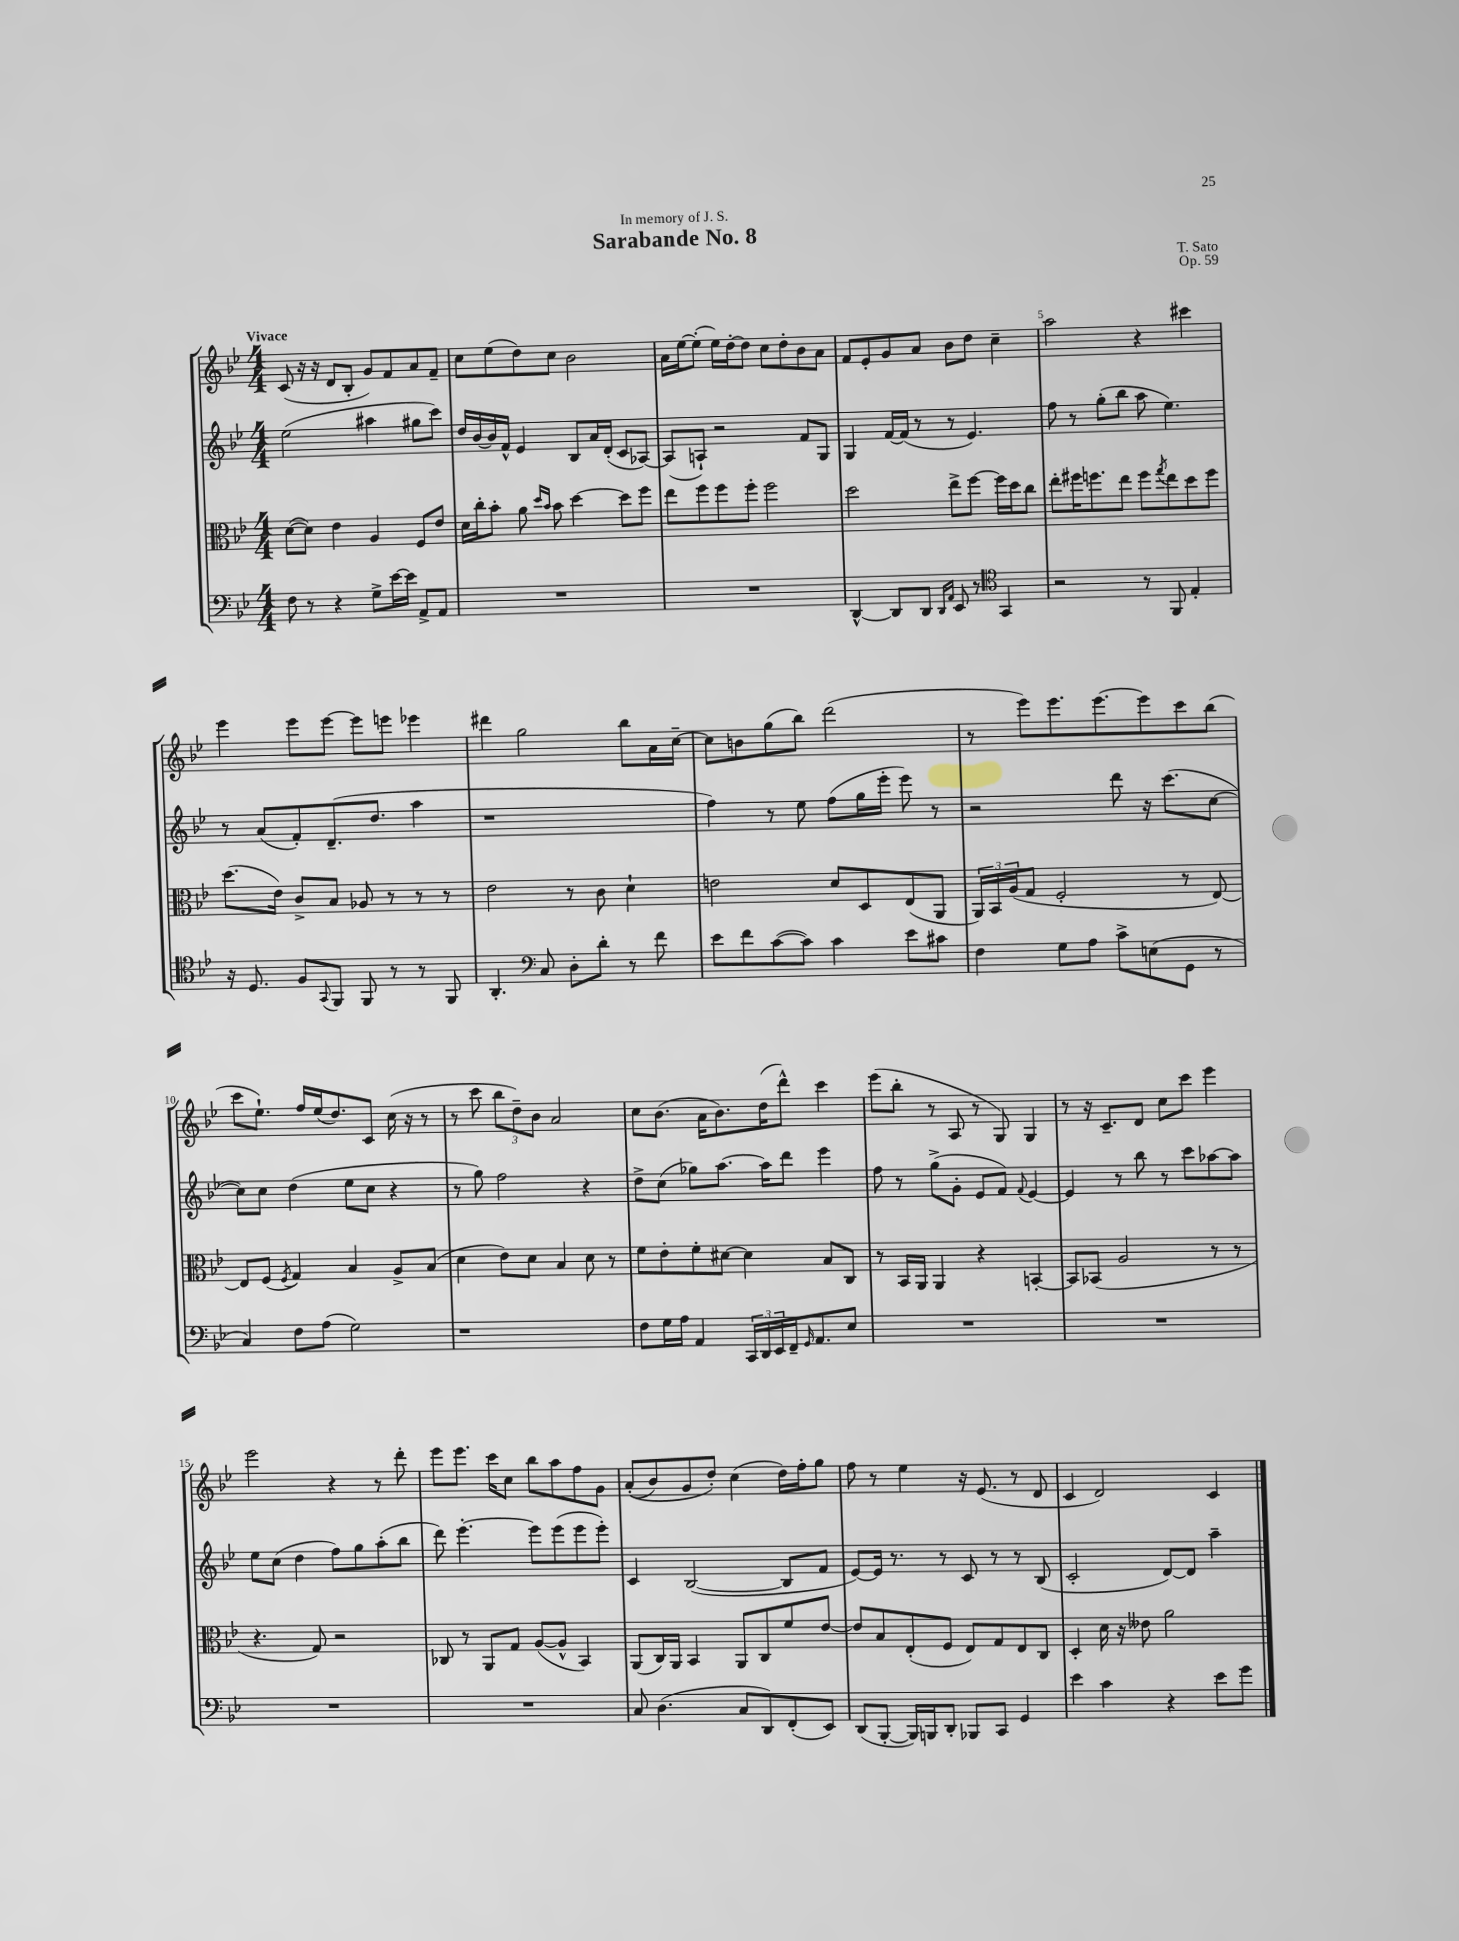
\header { title = "Sarabande No. 8" composer = "T. Sato" dedication = "In memory of J. S." opus = "Op. 59" }
<<
\new StaffGroup <<
\new Staff = "s0" {
    \clef treble \key bes \major \numericTimeSignature \time 4/4 \tempo "Vivace"
    c'8( r16 r16 d'8 bes8-. g'8) f'8 a'8 f'8-- |
    c''8 ees''8( d''8) c''8 bes'2 |
    a'16 ees''16~ ees''8-.( ees''16) d''16~-. d''8 c''8 d''8-. bes'8 a'8 |
    f'8 ees'8-. g'8 a'8 bes'8 d''8 c''4-- |
    a''2 r4 cis'''4 |
    ees'''4 ees'''8 ees'''8~ ees'''8 e'''8 ees'''4 |
    dis'''4 g''2 bes''8 a'16 c''16~-- |
    c''8 b'8 g''8( bes''8) d'''2( |
    r8 ees'''8) ees'''8. ees'''8.~ ees'''8 c'''8 bes''8( |
    c'''8 ees''8.-!) f''16 ees''16( d''8.) c'8 c''16( r16 r8 |
    r8 c'''8 \tuplet 3/2 { bes''8 d''8--) bes'8 } a'2 |
    c''8 bes'8.( a'16 bes'8.) d''16( d'''8-^) c'''4 |
    ees'''8( bes''8-. r8 a8 r8 g8) g4 |
    r8 r16 c'8.-- d'8 c''8 c'''8 ees'''4 |
    ees'''2 r4 r8 d'''8-. |
    ees'''8 ees'''8. c'''16 c''8 bes''8 a''8 f''8 g'8 |
    a'8-.(\( bes'8) g'8 d''8-.\) c''4( d''16) f''16-. g''8 |
    f''8 r8 ees''4 r16 ees'8.( r8 d'8 |
    c'4 d'2) c'4 \bar "|." |
}
\new Staff = "s1" {
    \clef treble \key bes \major \numericTimeSignature \time 4/4
    ees''2( ais''4 gis''8 c'''8) |
    d''16 bes'16~ bes'16 f'16-^ ees'4 bes8 a'16 d'16-.( c'8 aes8~) |
    aes8( a8-!) r2 f'8 g8 |
    g4 f'16~ f'16( r8 r8 ees'4.) |
    f''8 r8 g''8-.( bes''8 a''8 ees''4.) |
    r8 a'8( f'8-.) d'8.--( d''8. a''4 |
    r1 |
    f''4) r8 ees''8 f''8( g''16 ees'''16-. ees'''8) r8 |
    r2 d'''8 r16 c'''8.( c''8~ |
    c''8) c''8 d''4( ees''8 c''8 r4 |
    r8 g''8) f''2 r4 |
    d''8-> c''8( ges''8) a''8.~ a''16 d'''8 ees'''4 |
    f''8 r8 g''8->( g'8-. ees'8 f'8) \appoggiatura { f'8 } ees'4~ |
    ees'4 r8 bes''8 r8 c'''8 aes''8~ aes''8 |
    ees''8 c''8( d''4 f''8) g''8 a''8-.( bes''8 |
    d'''8) ees'''4.~-. ees'''8 ees'''8( ees'''8 ees'''8-.) |
    c'4 bes2~( bes8 f'8 |
    ees'8~) ees'16 r8. r8 c'8 r8 r8 bes8( |
    c'2-. d'8~) d'8 a''4-- \bar "|." |
}
\new Staff = "s2" {
    \clef alto \key bes \major \numericTimeSignature \time 4/4
    d'8~( d'8) ees'4 a4 f8 ees'8 |
    d'16 c''16-. bes'8-. a'8 \grace { d''16 bes'16 } bes'8 d''4~ d''8 f''8 |
    ees''8 f''8 f''8 f''8-. f''2 |
    d''2 ees''8-> f''8~ f''16 d''16 c''8 |
    ees''8-. fis''16 f''8. ees''8 f''8 \acciaccatura { g''8 } ees''8 d''8 f''8 |
    d''8.( ees'16) c'8-> bes8 aes8 r8 r8 r8 |
    ees'2 r8 c'8 d'4-! |
    e'2 d'8 d8 ees8( a,8 |
    \tuplet 3/2 { a,16) bes,16 a16( } g8 f2-. r8 ees8~) |
    ees8 f8( \acciaccatura { f8 } g4) bes4 a8-> bes8( |
    d'4 ees'8) d'8 bes4 d'8 r8 |
    f'8 ees'8-. f'8-. dis'8~ dis'4 bes8 c8 |
    r8 bes,16 a,16 a,4 r4 b,4~-. |
    b,8 bes,8( a2 r8 r8 |
    r4. g8) r2 |
    ces8 r8 a,8 g8 a8~( a8-^ bes,4) |
    a,8( c16) a,16 bes,4 a,8 c8 f'8 ees'8~ |
    ees'8 bes8 ees8-.( f8 ees8) g8 ees8 c8 |
    d4-. d'16 r16 eeses'8 a'2 \bar "|." |
}
\new Staff = "s3" {
    \clef bass \key bes \major \numericTimeSignature \time 4/4
    f8 r8 r4 g8-> ees'16~ ees'16 a,8-> a,8 |
    R1 |
    R1 |
    d,4~-^ d,8 d,8 \grace { d,16 a,16 } ees,8 r8 \clef tenor g,4 |
    r2 r8 f,8 ees4-. |
    r16 d8. f8 \appoggiatura { g,8 } f,8 f,8 r8 r8 f,8 |
    a,4.-. \clef bass c8 d8-. d'8-. r8 f'8 |
    ees'8 f'8 c'8~( c'8) c'4 ees'8 cis'8 |
    f4 g8 a8 c'8-> e8( g,8 r8 |
    c4) f8 a8( g2) |
    r1 |
    f8 g16 a16 a,4 \tuplet 3/2 { c,16 d,16 ees,16 } f,16-- \grace { g,16 } a,8. ees8 |
    R1 |
    R1 |
    R1 |
    R1 |
    c8 d4.( c8 d,8) f,8-.( ees,8) |
    d,8( bes,,8~-. bes,,16) b,,16 d,8-. bes,,8 c,8 g,4 |
    ees'4 c'4 r4 ees'8 g'8 \bar "|." |
}
>>
>>
\layout { \context { \Score \override BarNumber.break-visibility = ##(#f #t #t) barNumberVisibility = #(every-nth-bar-number-visible 5) } }
